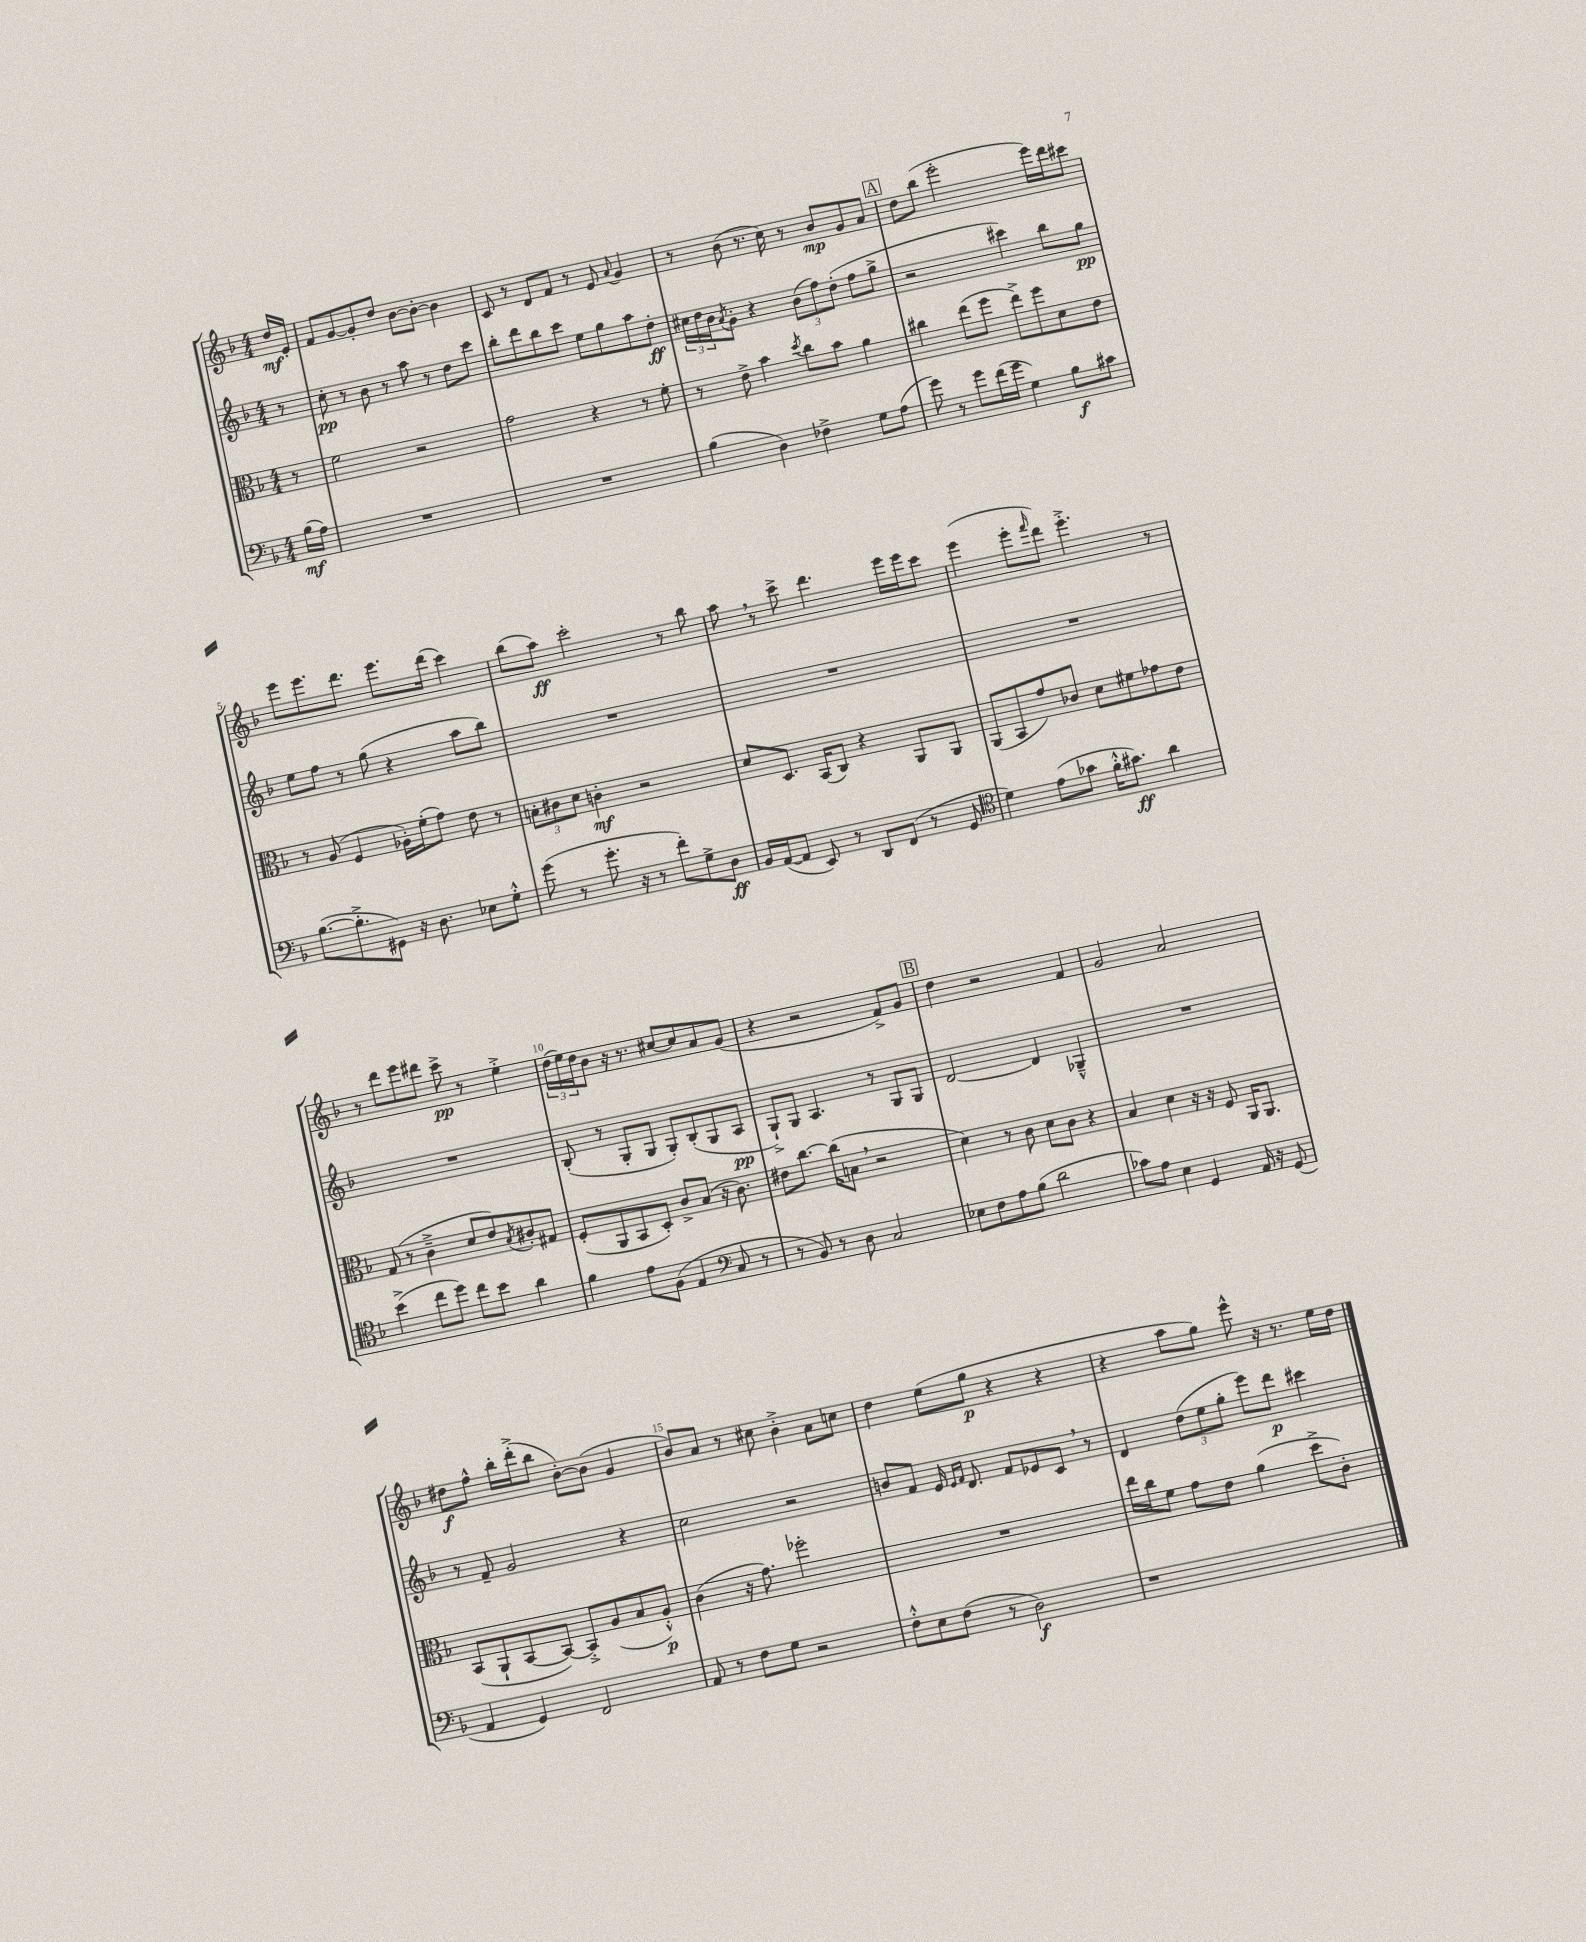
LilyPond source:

<<
\new StaffGroup <<
\new Staff = "s0" {
    \clef treble \key f \major \numericTimeSignature \time 4/4 \partial 8
    d''16\mf e'16-. |
    f'8 g'8~ g'8-. d''8 bes'8~ bes'8~-. bes'4 |
    c'8 r8 d'8 f'8 r8 e'8 \appoggiatura { a'8 } g'4 |
    r8 bes'8( r8. c''16) r8 bes'8\mp g'8 a'8 |
    \mark \markup { \box "A" } d''8 bes''8( e'''2-. e'''16) d'''16 cis'''8 |
    e'''8 e'''8. d'''8. e'''8. d'''16( c'''4) |
    bes''8( a''8\ff) c'''2-. r8 bes''8 |
    a''8 \breathe r8 c'''8-> d'''4. e'''16 e'''16 c'''8 |
    e'''4( e'''8-. \grace { f'''16 } d'''8) e'''4.-.-> r8 |
    r8 d'''8 e'''8 dis'''8 c'''8->\pp r8 e''4-.-> |
    \tuplet 3/2 { d''16( e''16) d''16 } bes'8 r16 r8. cis''8~ cis''8 a'8 g'8( |
    r4 r2 f'8->) g'8 |
    \mark \markup { \box "B" } d''4 r2 f'4 |
    g'2 a'2 |
    dis''8\f f''8-^ bes''16-. d'''16-.->( bes''8 bes'8~-.) bes'8( g'4 |
    bes'8) a'8 r8 cis''8 bes'4-.-> a'8 c''8 |
    d''4 e''8( g''8\p r4 r4 |
    r4 a''8 g''8) e'''8-^ r16 r8. e''16 d''16 \bar "|." |
}
\new Staff = "s1" {
    \clef treble \key f \major \numericTimeSignature \time 4/4 \partial 8
    r8 |
    c''8-.\pp r8 bes'8 r8 a''8 r8 d''8 c'''8 |
    bes''8-. d'''8 bes''8 c'''8 e''8 g''8 a''8 d''8-.\ff |
    \tuplet 3/2 { cis''16 d''16 bes'16 } \acciaccatura { a'8 } g'8-. r4 \tuplet 3/2 { bes'8( f''8) d''8-.( } f''8 g''8-> |
    \mark \markup { \box "A" } r2 cis'''4) bes''8 g''8\pp |
    e''8 f''8 r8 g''8( r4 a''8 bes''8) |
    R1 |
    R1 |
    R1 |
    R1 |
    bes8-.( r8 g8-. g8 g8-.) bes8-.( g8 a8\pp |
    g8-!->) g8 a4. r8 g8 g8 |
    \mark \markup { \box "B" } d'2~ d'4 ges4---^ |
    R1 |
    r8 f'8-- g'2 r4 |
    c''2 r2 |
    b'8 f'8 e'16 \grace { e'16 f'16 } d'8. f'8 ees'8 c'8 \breathe r8 |
    d'4 \tuplet 3/2 { d''8( e''8 g''8-. } e'''8) d'''8\p cis'''4 \bar "|." |
}
\new Staff = "s2" {
    \clef alto \key f \major \numericTimeSignature \time 4/4 \partial 8
    r8 |
    f'2 r2 |
    g'2 r4 r8 f'8-. |
    r8 e'8-> bes'4 \acciaccatura { d''8 } c''8 bes'8 a'4 |
    \mark \markup { \box "A" } cis''4 e''8( f''8 e''8->) f''8 d'8 e'8 |
    r8 a8( f4 aes16-.) f'16-.( g'8) e'8 r8 |
    \tuplet 3/2 { b8-. cis'8 d'8 } c'4-.\mf r2 |
    d'8 d8. bes,16( c8) r4 a,8 a,8 |
    a,8( bes,8 g'8) ces'8 d'8 fis'8 ges'8 e'8 |
    g8( r8 c'4---> d'8 e'8) \acciaccatura { bes8 } cis'8-. gis8 |
    f8-.( a,8 bes,8 d8-.) c'8-> bes8( r16 c'8.) |
    eis'8 c''8.~ c''16( b8 \breathe r2 |
    \mark \markup { \box "B" } d'4) r8 c'8 d'8 c'8 r4 |
    bes4 d'4 r16 r16 f8 a,16 a,8. |
    bes,8( a,8-! bes,8~ bes,8~) bes,8-.-> a8( bes8 a8-.-^\p) |
    c'4( r16 g'8.) fes''2-. |
    R1 |
    e''16 c''16 f'8 g'8 e'8 a'4( d''8-> c'8-.) \bar "|." |
}
\new Staff = "s3" {
    \clef bass \key f \major \numericTimeSignature \time 4/4 \partial 8
    bes16\mf( a16) |
    R1 |
    R1 |
    bes4( d4) fes4-> g8 a8( |
    \mark \markup { \box "A" } g'8) r8 g'8 f'16( g'16 g4) bes8\f cis'8 |
    bes8.~( bes8.-.-> gis,8) r16 d8. ees8 g8-.-^ |
    g'8( r8 g'8.-. r16 r8 f'8-.) g8-> d8\ff |
    bes,16 a,16~( a,8 e,8) r8 d,8 f,8( r8 g,8 |
    \clef tenor d'4) e'8( ges'8 f'16-.-^ gis'8.\ff) a'4 |
    bes'4->( c''8 d''8) c''8 bes'8 a'4 |
    f'4 e'8 f8( e4 \clef bass c8 r8 |
    r8 bes,8) r8 d8 c2 |
    \mark \markup { \box "B" } ees8 f8 a8 bes8( d'2 |
    ces'8) a8 e4 g,4 a,16 r16 g,8( |
    a,4 g,4) f,2 |
    a,8 r8 f8 g8 r2 |
    f8-.-^ e8 f8( r8 d2\f) |
    r1 \bar "|." |
}
>>
>>
\layout { \context { \Score \override BarNumber.break-visibility = ##(#f #t #t) barNumberVisibility = #(every-nth-bar-number-visible 5) } }
